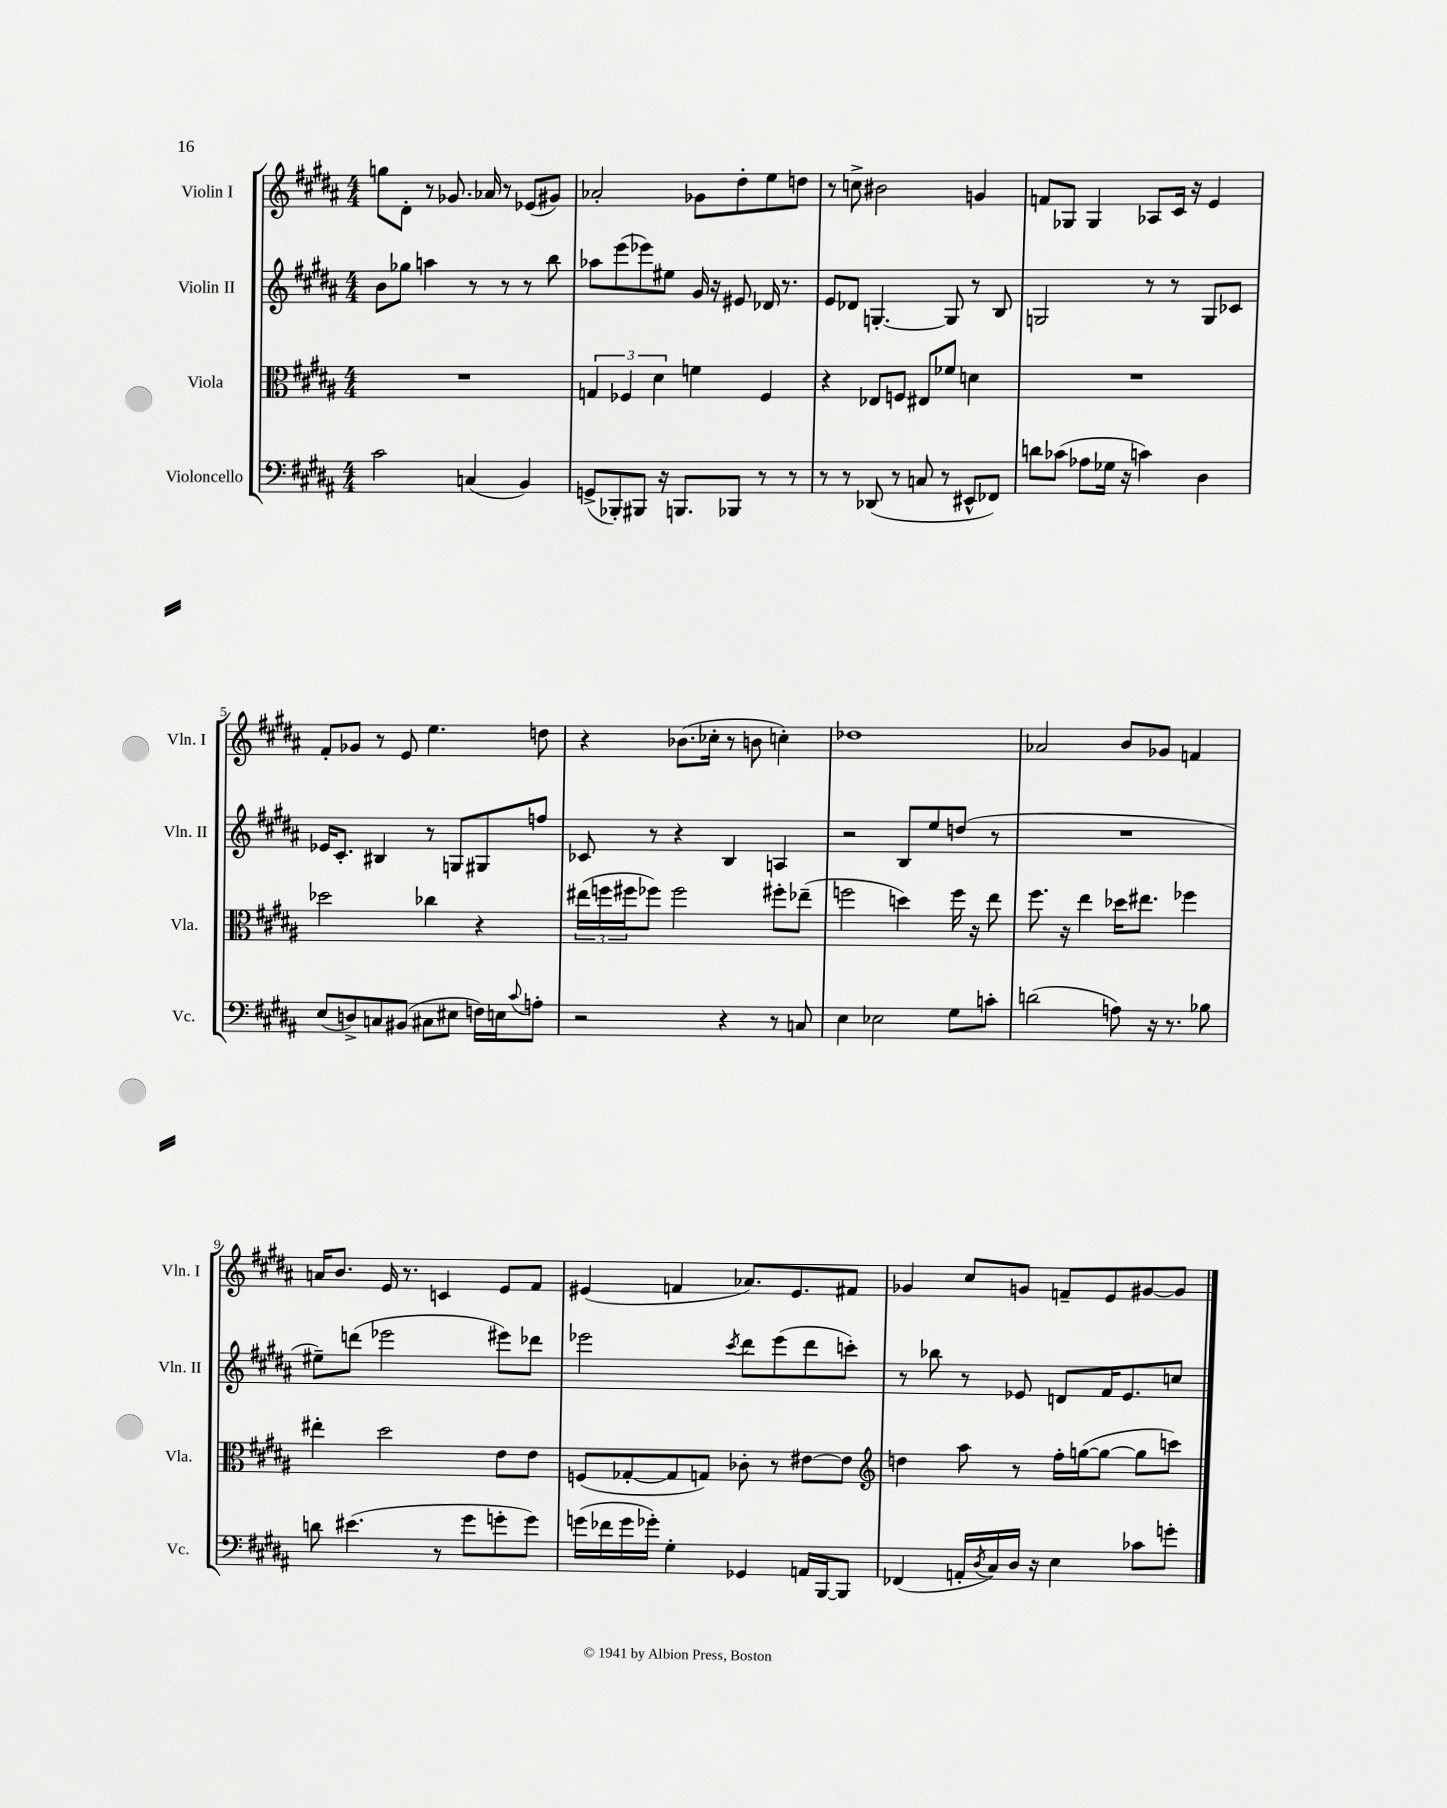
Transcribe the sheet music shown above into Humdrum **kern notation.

**kern	**kern	**kern	**kern
*staff4	*staff3	*staff2	*staff1
*clefF4	*clefC3	*clefG2	*clefG2
*k[f#c#g#d#a#]	*k[f#c#g#d#a#]	*k[f#c#g#d#a#]	*k[f#c#g#d#a#]
*M4/4	*M4/4	*M4/4	*M4/4
2c#	1r	8b	8gg
.	.	8gg-	8d#'
.	.	4aa	8r
.	.	.	8.g-
(4C	.	8r	.
.	.	.	16a-
.	.	8r	8r
4BB)	.	8r	(8e-
.	.	8bb	8g#)
=	=	=	=
(8GG^	6G	8aa-	2a-'
8BBB-')	.	(8eee	.
.	6F-	.	.
8BBB#	.	8eee-)	.
.	6d#	.	.
16r	.	8ee#	.
8.BBB	.	.	.
.	4f	16g#	8g-
.	.	16r	.
8BBB-	.	8e#	8dd#'
8r	4F-	16d-	8ee
.	.	8.r	.
8r	.	.	8dd
=	=	=	=
8r	4r	8e	8r
8r	.	8d-	8cc^
(8DD-	8E-	[4.G'	2b#
8r	8F	.	.
8C	8E#	.	.
8r	8f-	8G]	.
8EE#^^	4d	8r	4g
8FF-)	.	8B	.
=	=	=	=
8d	1r	2G	8f
(8c-	.	.	8G-
8A-	.	.	4G-
16G-	.	.	.
16r	.	.	.
4c)	.	8r	8A-
.	.	8r	16c#
.	.	.	16r
4D#	.	8G	4e
.	.	8c-	.
=	=	=	=
(8E	2dd-	16e-	8f#'
.	.	8.c#'	.
8D^)	.	.	8g-
8C	.	4B#	8r
(8BB#	.	.	8e
8C#	4cc-	8r	4.ee
8E#	.	8G	.
16F)	4r	8G#	.
16E	.	.	.
8qqc#	.	.	.
8A'	.	8ff	8dd
=	=	=	=
2r	(24ee#	8c-	4r
.	24ff	.	.
.	24ff#	.	.
.	8ff-)	8r	.
.	2ff-	4r	(8.b-
.	.	.	16cc-'
4r	.	4B	8r
.	.	.	8b
8r	8ff#'	4A	4cc')
8C	(8ee-~	.	.
=	=	=	=
4E	2ff	2r	1dd-
2E-	.	.	.
.	4dd)	8B	.
.	.	8ee	.
8G#	16ff	(8dd	.
.	16r	.	.
8c'	8ee	8r	.
=	=	=	=
(2d	8.ff#	1r	2a-
.	16r	.	.
.	4ee	.	.
8A)	16dd-	.	8b
.	8.ee#	.	.
16r	.	.	8g-
8.r	.	.	.
.	4ff-	.	4f
8B-	.	.	.
=	=	=	=
8d	4ee#'	8ee#~)	16a
.	.	.	8.b
(4.e#	.	(8ddd	.
.	2dd#	2eee-	16e
.	.	.	8.r
8r	.	.	4c
8g#	.	.	.
8g'	8e	8eee#)	8e
8g)	8e	8ddd-	8f#
=	=	=	=
(16g	(8F	2eee-	(4e#
16f-	.	.	.
16g	[8G-'	.	.
16g-')	.	.	.
4G#'	8G-]	.	4f
.	8G)	.	.
.	.	8qccc#	.
4GG-	8c-'	8ddd#	8.a-)
.	8r	(8eee-	.
.	.	.	8.e#
16AA	[8e#	8ddd#	.
[16BBB	.	.	.
8BBB]	8e#]	8ccc')	8f#
=	=	=	=
*	*clefG2	*	*
(4FF-	4dd	8r	4g-
.	.	8bb-	.
16AA'	8aa#	8r	8cc#
8qD#	.	.	.
16C#)	.	.	.
16D#	8r	8e-	8g
16r	.	.	.
4E	16ff#'	8d	8f~
.	([16gg	.	.
.	8gg_	16f#	8e
.	.	8.e-	.
8c-	8gg]	.	[8g#
8g'	8ccc)	8cc	8g#]
==	==	==	==
*-	*-	*-	*-
